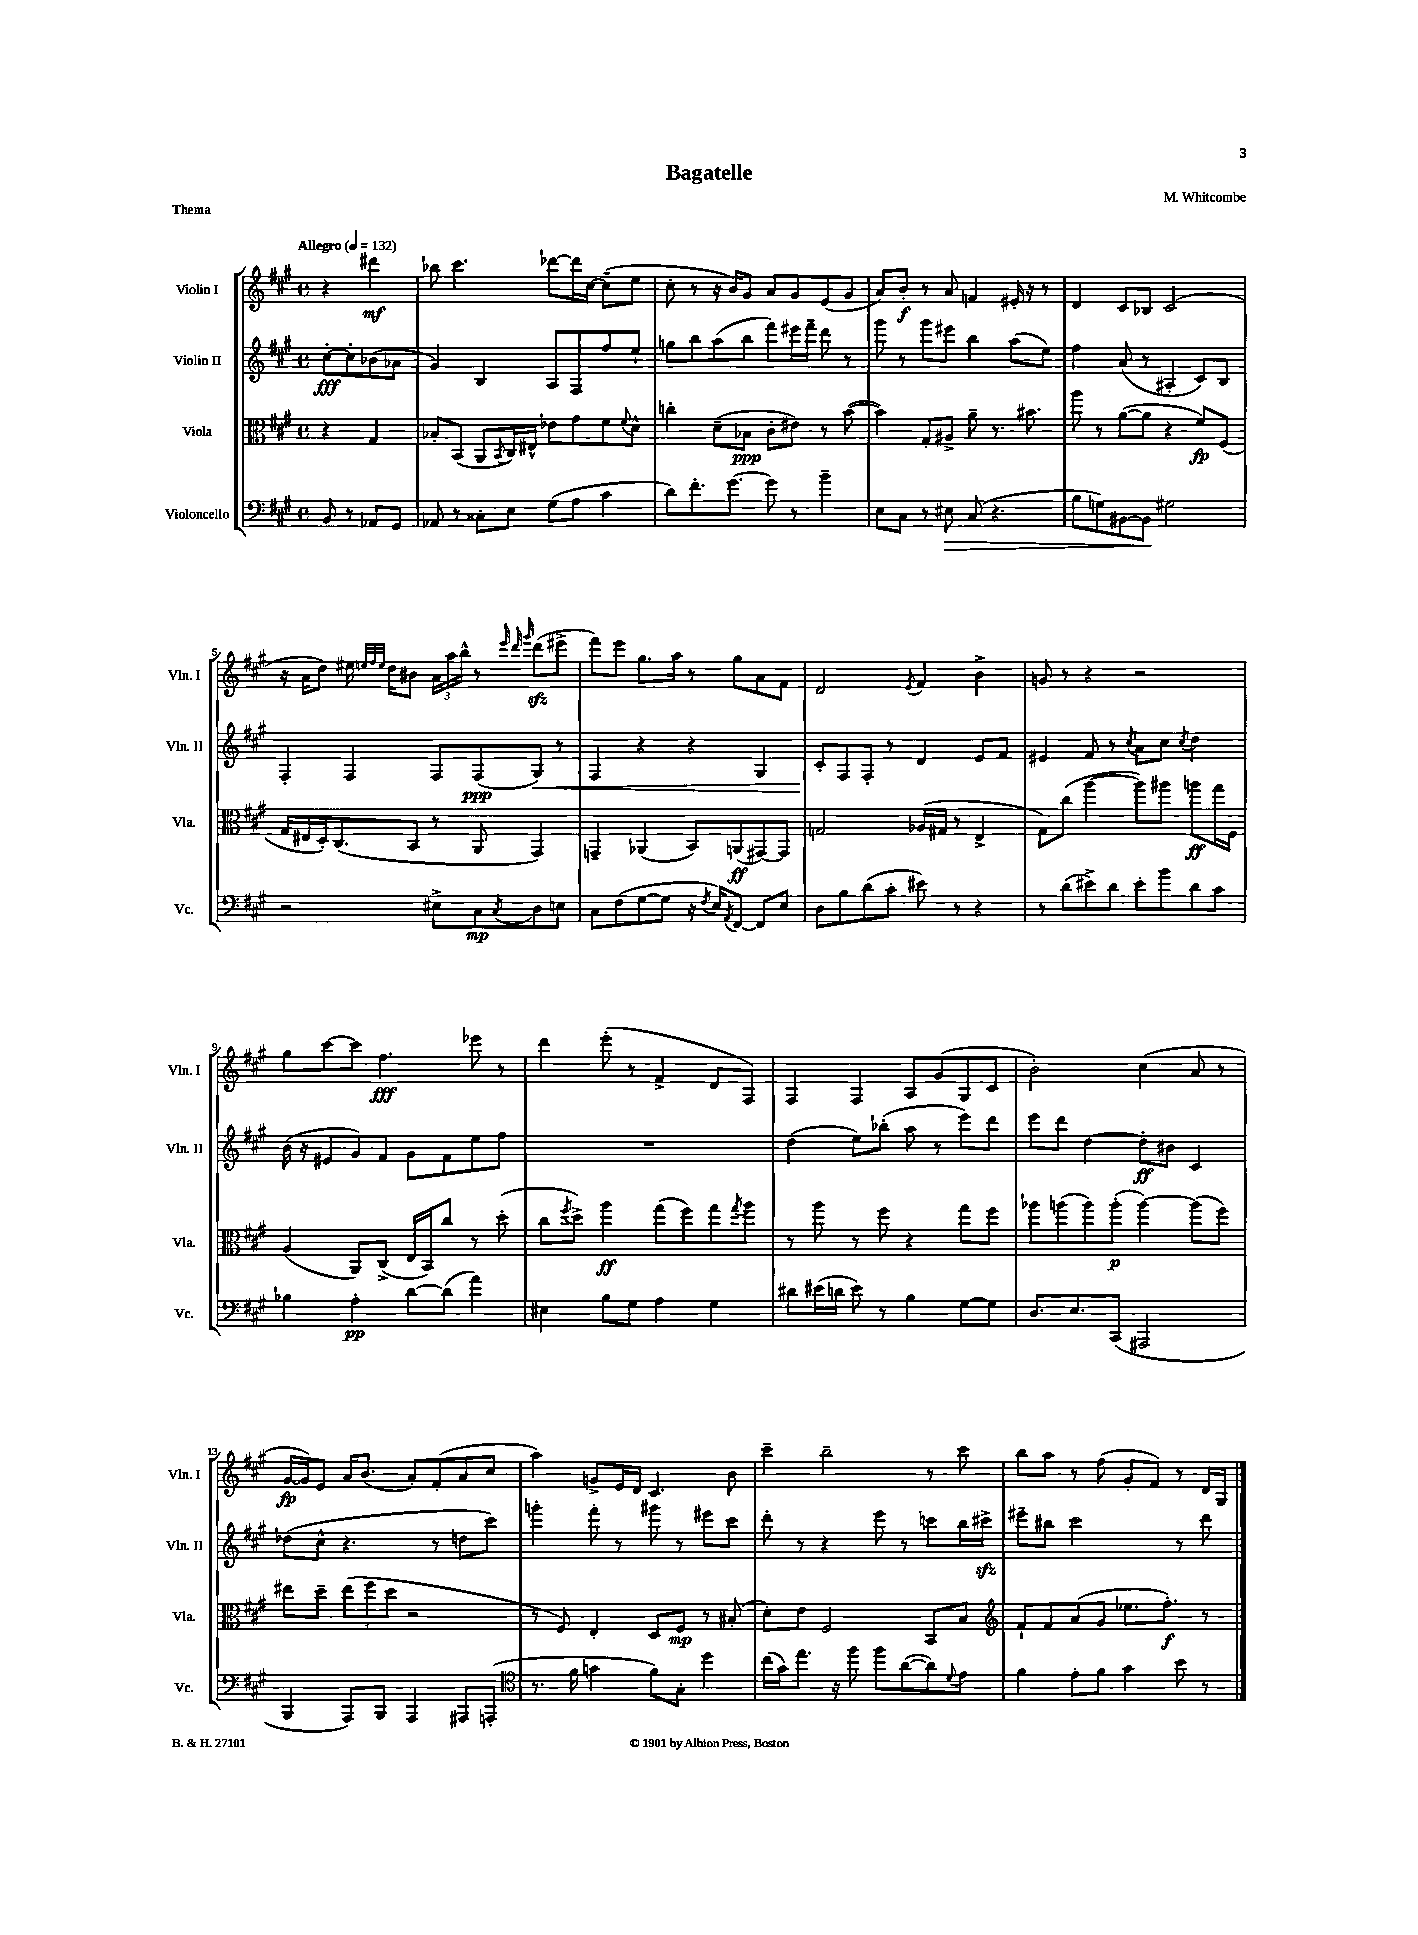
\header { title = "Bagatelle" composer = "M. Whitcombe" piece = "Thema" }
<<
\new StaffGroup <<
\new Staff = "s0" \with { instrumentName = "Violin I" shortInstrumentName = "Vln. I" } {
    \clef treble \key a \major \defaultTimeSignature \time 4/4 \partial 2 \tempo "Allegro" 4 = 132
    r4 dis'''4\mf |
    bes''8 cis'''4. des'''8~ des'''16 cis''16~ cis''8--( e''8 |
    cis''8-. r8 r16 b'16) gis'8 a'8 gis'8 e'8( gis'8 |
    a'8) b'8-.\f r8 a'8 f'4 eis'16-. r16 r8 |
    d'4 cis'8 bes8 cis'2( |
    r16 a'16 d''8) eis''16 \grace { e''32 fis''32 e''32 } d''16 bis'8 \tuplet 3/2 { a'16 a''16 b''16-^ } r8 \grace { e'''32 d'''32 gis'''32 } d'''8\sfz( eis'''8-> |
    fis'''8) e'''8 gis''8. a''16 r8 gis''8 a'8 fis'8 |
    d'2 \acciaccatura { e'8 } fis'4 b'4-> |
    g'8 r8 r4 r2 |
    gis''8 cis'''8~ cis'''8 fis''4.\fff ees'''8 r8 |
    d'''4 e'''8-.( r8 fis'4-> d'8 fis8) |
    fis4 fis4 a8 gis'8( gis8 cis'8 |
    b'2-.) cis''4( a'8 r8 |
    gis'16~\fp gis'16) e'8 a'16 b'8.( a'8-.) fis'8-.( a'8 cis''8 |
    a''4) g'8-> e'16 d'16 cis'4. b'8 |
    cis'''4-- b''2-- r8 cis'''8 |
    b''8 a''8 r8 fis''8( gis'8-. fis'8) r8 d'16 gis16 \bar "|." |
}
\new Staff = "s1" \with { instrumentName = "Violin II" shortInstrumentName = "Vln. II" } {
    \clef treble \key a \major \defaultTimeSignature \time 4/4 \partial 2
    cis''8~-.\fff cis''8-. bes'8( aes'8 |
    gis'4) b4 a8 fis8 fis''8 e''8-! |
    g''8 b''8 a''8( b''8 fis'''8) eis'''16 fis'''16-- d'''8 r8 |
    gis'''8 r8 gis'''8 eis'''8 b''4 a''8( e''8) |
    fis''4 a'8( r8 ais4-. cis'8) b8 |
    fis4-. fis4 fis8 fis8\ppp( gis8\<) r8 |
    fis4 r4 r4 gis4 |
    cis'8-.\! fis8 fis8-. r8 d'4 e'8 fis'8 |
    eis'4 fis'8 r8 \acciaccatura { cis''8 } a'8 cis''8 \acciaccatura { cis''8 } d''4 |
    b'16( r16 eis'8 gis'8) fis'8 gis'8 fis'8 e''8 fis''8 |
    R1 |
    d''4( e''8) bes''8-.( a''8 r8 e'''8) d'''8 |
    e'''8 d'''8 d''4~ d''8-.\ff bis'8 cis'4 |
    des''8( cis''8-^ r4. r8 d''8 cis'''8) |
    g'''4-. fis'''8-. r8 gis'''8 r8 eis'''8 cis'''8 |
    d'''8-. r8 r4 e'''8 r8 c'''8 b''16 cis'''16->\sfz |
    eis'''8-- bis''8 cis'''2 r8 d'''8 \bar "|." |
}
\new Staff = "s2" \with { instrumentName = "Viola" shortInstrumentName = "Vla." } {
    \clef alto \key a \major \defaultTimeSignature \time 4/4 \partial 2
    r4 gis4 |
    bes8-. b,8( a,8 \acciaccatura { b,8 } cis16) eis16-^ ees'8 gis'8 fis'8 \appoggiatura { fis'8 } d'8-^ |
    c''4-. d'8--( bes8\ppp cis'8-. eis'8) r8 b'8~( |
    b'4) gis8-. ais8-> a'8-- r8. bis'8. |
    a''8 r8 a'8~( a'8 r4 fis'8\fp) fis8( |
    gis16 eis16 d16-.) cis8.( b,8 r8 a,8 gis,4) |
    g,4-- aes,4( b,8) a,8\ff( gis,8~) gis,8 |
    g2 aes16( gis16 r8 e4-> |
    gis8) cis''8( a''4~ a''8) ais''8 a''8\ff gis''16 fis16 |
    a4( a,8) cis8->( e16 b,16) cis''8 r8 d''8-.( |
    cis''8 \acciaccatura { fis''8 } d''8->) a''4\ff gis''8( fis''8) gis''8 \acciaccatura { gis''8 } a''8 |
    r8 a''8 r8 fis''8 r4 gis''8 fis''8 |
    aes''8 a''8( a''8) a''8-.\p( a''4~) a''8( fis''8) |
    eis''8 d''8-- \tuplet 3/2 { eis''8( fis''8 d''8 } r2 |
    r8 fis8) e4-. d8 fis8\mp r8 bis8-.( |
    d'8-.) e'8 fis2 b,8 b8 |
    \clef treble fis'8-! fis'8 a'8( gis'8 ees''8. fis''8.-.\f) r8 \bar "|." |
}
\new Staff = "s3" \with { instrumentName = "Violoncello" shortInstrumentName = "Vc." } {
    \clef bass \key a \major \defaultTimeSignature \time 4/4 \partial 2
    b,8 r8 aes,8 gis,8 |
    aes,8 r8 cisis8-. e8 gis8( a8 cis'4 |
    d'8) fis'8.-. gis'8.~ gis'8 r8 b'4-- |
    e8 cis8 r8 eis8\> cis8( r4. |
    b8 g8) bis,8~ bis,8\! gis2 |
    r2 eis8-> cis8\mp \acciaccatura { cis8 } d8 e8 |
    cis8 fis8( gis8~ gis8 r16 \acciaccatura { fis8 } e16) \acciaccatura { a,8 } fis,8~ fis,8 e8 |
    d8 b8 d'8( cis'8-. eis'8) r8 r4 |
    r8 d'8( eis'8->) d'8 eis'8-. b'8 d'8 cis'8 |
    bes4 a4-.\pp d'8~ d'8( a'4) |
    eis4 b8 gis8 a4 gis4 |
    dis'8 eis'16( d'16 eis'8) r8 b4 gis8~ gis8 |
    d8. e8. cis,8( ais,,2 |
    b,,4 a,,8) b,,8 a,,4 ais,,8 a,,8-.( |
    \clef tenor r8. fis'16 g'4 fis'8) gis8-. d''4 |
    cis''16( gis'16) e''8. r16 fis''8 fis''8 a'8~( a'8) \appoggiatura { d'8 } e'8 |
    fis'4 e'8-. fis'8 gis'4 b'8 r8 \bar "|." |
}
>>
>>
